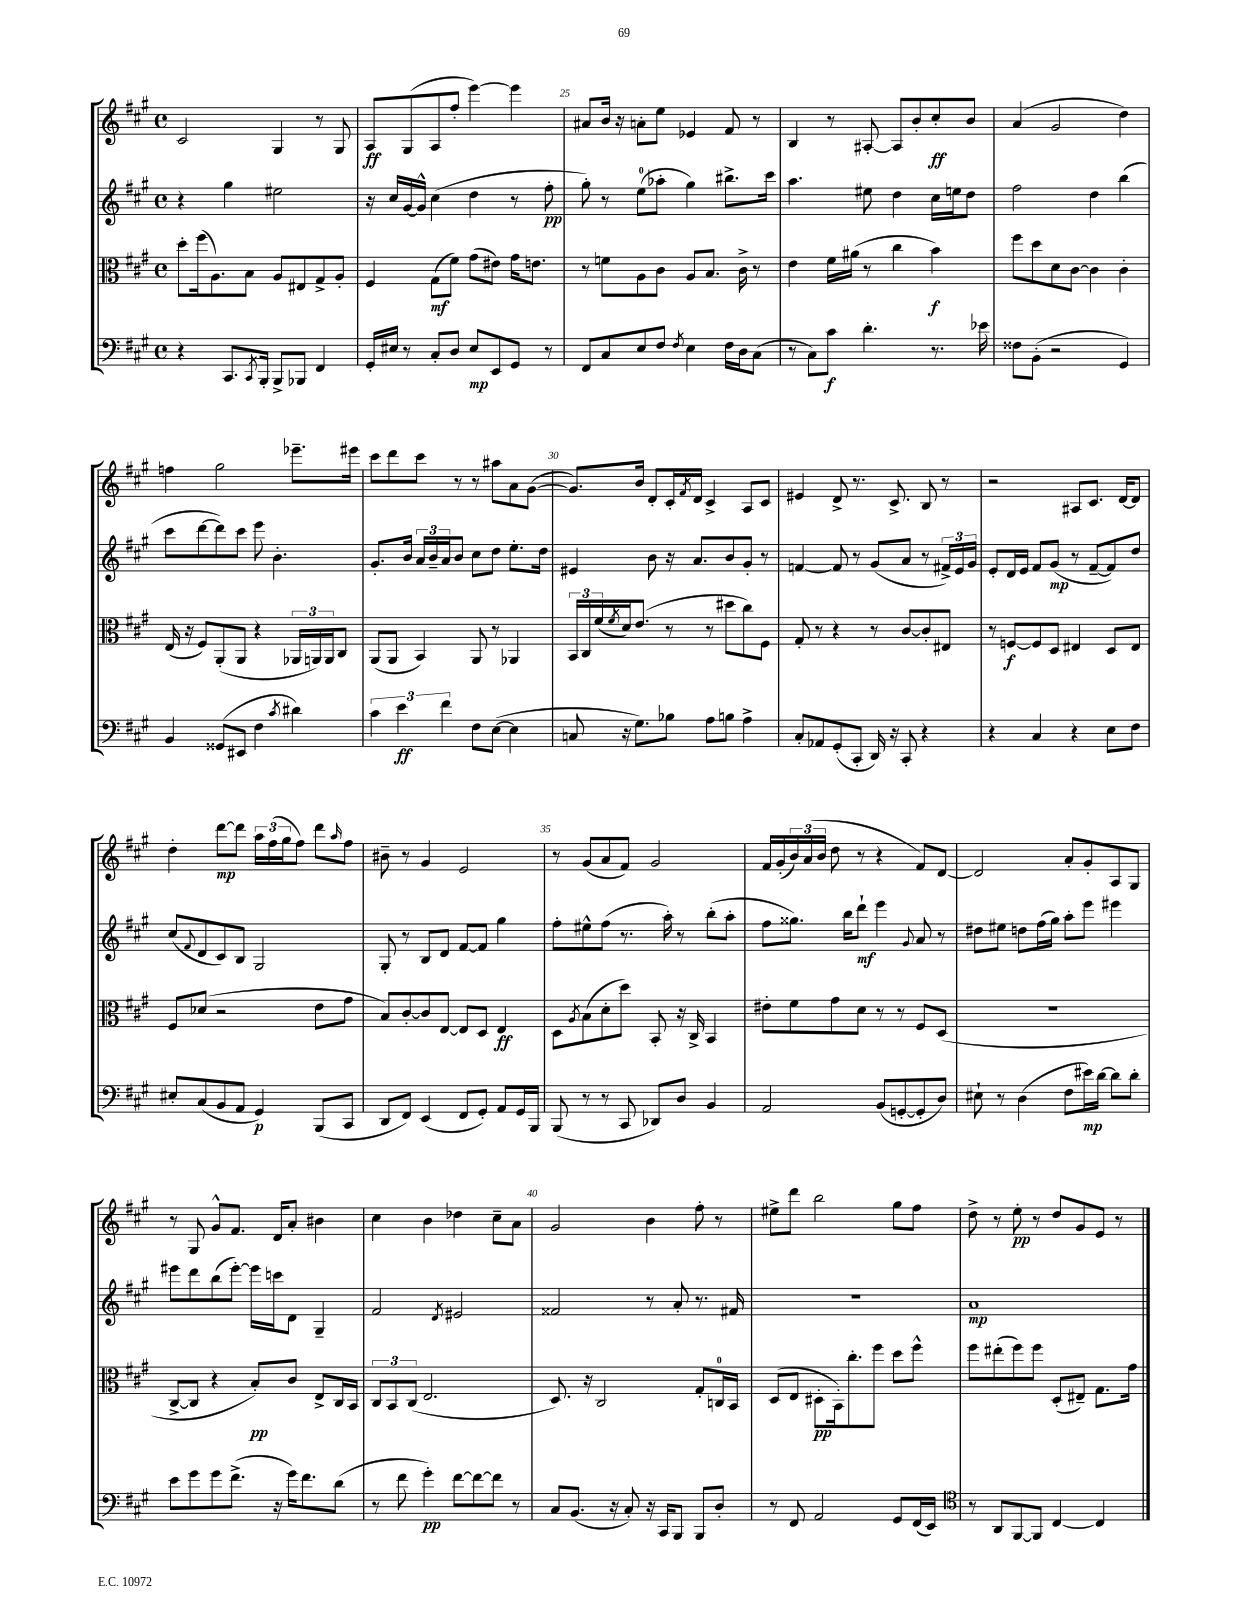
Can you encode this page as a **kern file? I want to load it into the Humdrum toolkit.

**kern	**kern	**kern	**kern
*staff4	*staff3	*staff2	*staff1
*clefF4	*clefC3	*clefG2	*clefG2
*k[f#c#g#]	*k[f#c#g#]	*k[f#c#g#]	*k[f#c#g#]
*M4/4	*M4/4	*M4/4	*M4/4
*met(c)	*met(c)	*met(c)	*met(c)
4r	8dd'\L	4r	2c#/
.	(16ff#\k	.	.
.	8.A\)	.	.
8.CC#/L	.	4gg#\	.
.	8B\J	.	.
8qCC#/	.	.	.
16BBB'/Jk	.	.	.
8BBB^/L	8A/L	2ee#\	4G#/
8BBB-/J	8E#/	.	.
4FF#/	8G#^/	.	8r
.	8A'/J	.	8G#/
=	=	=	=
16GG#'/LL	4F#/	16r	8A/L
16E#/JJ	.	16cc#/LL	.
8r	.	[16g#/	(8G#/
.	.	16g#^^/]JJ	.
8C#'/L	(8G#\L	(4cc#\	8A/
8D/J	8f#\J)	.	8ff#'/J
8E#/L	(8g#\L	4dd\	[4eee\)
8EE/	8e#\J)	.	.
8GG#/J	16g#\LK	8r	4eee\]
.	8.e\J	.	.
8r	.	8ff#'\	.
=	=	=	=
8FF#/L	8r	8gg#'\)	8a#/L
8C#/	8f\L	8r	16b/Jk
.	.	.	16r
8E/	8A\	(8ee\L	8a'\L
8F#/J	8c#\J	8aa-'\J	8ee\J
8qF#/	.	.	.
4E\	8A/L	4gg#\)	4e-/
.	8.B/J	.	.
16F#\LL	.	8.bb#^\L	8f#/
16D\J	16c#^\	.	.
(8C#\J	8r	.	8r
.	.	16ccc#\Jk	.
=	=	=	=
8r	4e\	4.aa\	4B/
8C#\L)	.	.	.
8c#\J	16f#\LL	.	8r
.	(16a#\JJ	.	.
4.d'\	8r	8ee#\	[8A#'/
.	4cc#\	4dd\	8A#/]L
.	.	.	8b'/
8.r	4b\)	16cc#\LL	8cc#'/
.	.	16ee\J	.
.	.	8dd\J	8b/J
16e-\	.	.	.
=	=	=	=
8F##\L	8ff#\L	2ff#\	(4a/
(8BB'\J	8dd\	.	.
2r	8d\	.	2g#/
.	[8c#\J	.	.
.	4c#\]	4dd\	.
4GG#/)	4c#'\	(4bb\	4dd\)
=	=	=	=
4BB/	(16E/	8ccc#\L	4ff\
.	16r	.	.
.	8F#/L)	[8ddd\	.
(8GG##/L	(8AA'/	8ddd\])	2gg#\
8EE#/J	8AA/J	8ccc#\J	.
4F#\	4r	8eee\	.
.	.	4.b'\	.
8qc#/	.	.	.
4d#\)	24AA-/LL	.	8.eee-~\L
.	24AA/)	.	.
.	24AA/J	.	.
.	8C#/J	.	.
.	.	.	16eee#\Jk
=	=	=	=
6c#\	(8AA/L	8.g#'/L	8ccc#\L
.	8AA/J	.	8ddd\
6e\	.	.	.
.	.	16b/Jk	.
.	4BB/)	24a/LL	8ccc#\J
.	.	24b~/	.
6f#\	.	24a/J	.
.	.	8b/J	8r
8F#\L	8AA/	8cc#\L	8r
([8E\J	8r	8dd\J	8aa#\L
4E\]	4AA-/	8.ee'\L	8a\
.	.	.	([8g#\J
.	.	16dd\Jk	.
=	=	=	=
8C/	24BB/LL	4e#/	8.g#/]L)
.	24C#/	.	.
.	(24f#/	.	.
.	8qf#/	.	.
16r	16d/J)	.	.
8.G#\L)	(8.e/J	.	16b/Jk
.	.	8b\	8d'/L
8B-\J	8r	16r	16c#'/L
.	.	.	8qf#/
.	.	8.a/L	16d/JJ
8A\L	8r	.	4c#^/
8B\J	8dd#\L	8b/	.
4A^\	8cc#\)	8g#'/J	8A/L
.	8F#\J	8r	8c#/J
=	=	=	=
8C#'/L	8G#'/	[4f/	4e#/
8AA-/	8r	.	.
(8GG#'/	4r	8f/]	8d^/
8CC#'/J	.	8r	8.r
16DD/)	8r	(8g#/L	.
16r	.	.	8.c#^/
8CC#'/	[8c#/L	8a/J	.
4r	8c#'/]	8r	8B/
.	8E#/J	24f#^/LL)	8r
.	.	24e/	.
.	.	24g#/JJ	.
=	=	=	=
4r	8r	8e'/L	2r
.	[8F/L	16d/L	.
.	.	16e/JJ	.
4C#/	8F/]	8f#/L	.
.	8D/J	(8g#/J	.
4r	4E#/	8r	8A#/L
.	.	[8f#~/L	8.c#/J
8E\L	8D/L	8f#/])	.
.	.	.	[16d/LK
8F#\J	8E#/J	8dd/J	8d/]J
=	=	=	=
8E#'/L	8F#/L	(8cc#/L	4dd'\
.	.	8qqf#/	.
(8C#/	(8d-/J	8d/	.
8BB/	2r	8c#/)	[8ddd\L
8AA/J	.	8B/J	8ddd\]J
4GG#/)	.	2G#/	24aa\LL
.	.	.	(24ff#\
.	.	.	24gg#\J
.	.	.	8ff#\J)
(8BBB/L	8e\L	.	8ddd\L
.	.	.	16qqaa/
8CC#/J	8g#\J	.	8ff#\J
=	=	=	=
8DD/L	8B/L)	8G#'/	8b#~\
8FF#/J)	[8c#'/	8r	8r
(4EE/	8c#/]	8B/L	4g#/
.	[8E/J	8d/J	.
8FF#/L	8E/]L	[8f#/L	2e/
8GG#'/J)	8D/J	8f#/]J	.
8AA/L	4E/	4gg#\	.
16GG#/L	.	.	.
16BBB/JJ	.	.	.
=	=	=	=
(8BBB/	8D\L	8ff#'\L	8r
.	8qA/	.	.
8r	(8B\	8ee#^^\	(8g#/L
8r	8d'\	(8ff#\J	8a/
8CC#/	8dd\J)	8.r	8f#/J)
8DD-/L)	8BB'/	.	2g#/
.	.	16aa'\)	.
8D/J	16r	8r	.
.	16C#^/	.	.
4BB/	4BB/	(8bb'\L	.
.	.	8aa'\J	.
=	=	=	=
2AA/	8e#'\L	8ff#\L	16f#/LL
.	.	.	(16g#'/
.	8f#\	8.gg##\J)	24b/)
.	.	.	(24a/
.	.	.	24b/JJ
.	8g#\	.	8dd\
.	.	16bb\LK	.
.	8d\J	8ddd`\J	8r
(8BB/L	8r	4eee\	4r
[8GG'/	8r	.	.
.	.	8qqg#/	.
8GG'/]	8F#/L	8a/	8f#/L)
8D/J)	(8D/J	8r	[8d/J
=	=	=	=
8E#`\	1r	8dd#\L	2d/]
8r	.	8ee#\J	.
(4D\	.	8dd\L	.
.	.	(16ff#\L	.
.	.	16gg#\JJ)	.
8F#\L	.	8aa'\L	8a'/L
16e#\L)	.	8eee\J	8g#'/
[16d\JJ	.	.	.
8d\]L	.	4eee#\	8A/
8d'\J	.	.	8G#/J
=	=	=	=
8e\L	[8C#^/L	8eee#\L	8r
8g#\	8C#/]J	8ddd\	8G#/
8g#\	4r	(8bb\	8g#^^/L
(8.f#^\J	.	[8eee#'\J)	8.f#/J
.	8B'/L)	16eee#\]LL	.
16r	.	16ccc\J	16d/LK
16g#\LK)	8c#/J	8d\J	8a'/J
8.f#\	.	.	.
.	8E^/L	4G#~/	4b#\
(8d\J	16C#/L	.	.
.	16BB/JJ	.	.
=	=	=	=
8r	12C#/L	2f#/	4cc#\
.	12BB/	.	.
8f#\	.	.	.
.	(12C#/J	.	.
4g#'\)	2.E/	.	4b\
.	.	8qd/	.
[8f#\L	.	2e#/	4dd-\
8f#\_	.	.	.
8f#\]J	.	.	8cc#~\L
8r	.	.	8a\J
=	=	=	=
8C#/L	8.D/)	2f##/	2g#/
(8.BB/J	.	.	.
.	16r	.	.
.	2C#/	.	.
16r	.	.	.
8C#'/)	.	.	.
16r	.	8r	4b\
16CC#/LK	.	.	.
8BBB/J	.	8a'/	.
8BBB/L	8G#'/L	8.r	8ff#'\
8D'/J	16C/L	.	8r
.	16BB/JJ	16f#/	.
=	=	=	=
8r	(8D/L	1r	8ee#^\L
8FF#/	8E/J	.	8ddd\J
2AA/	8D#'\L	.	2bb\
.	16BB'\k)	.	.
.	8.cc#'\	.	.
.	8ff#\J	.	.
8GG#/L	8dd\L	.	8gg#\L
(16FF#/L	8ff#^^\J	.	8ff#\J
16EE/JJ)	.	.	.
=	=	=	=
*clefC4	*	*	*
8r	8ff#\L	1a	8dd^\
8AA/L	(8ee#'\	.	8r
[8FF#/	8ff#\)	.	8ee'\
8FF#/]J	8ff#\J	.	8r
[4C#/	(8D'/L	.	8dd/L
.	8E#~/J)	.	8g#/
4C#/]	8.G#\L	.	8e/J
.	.	.	8r
.	16g#\Jk	.	.
==	==	==	==
*-	*-	*-	*-
